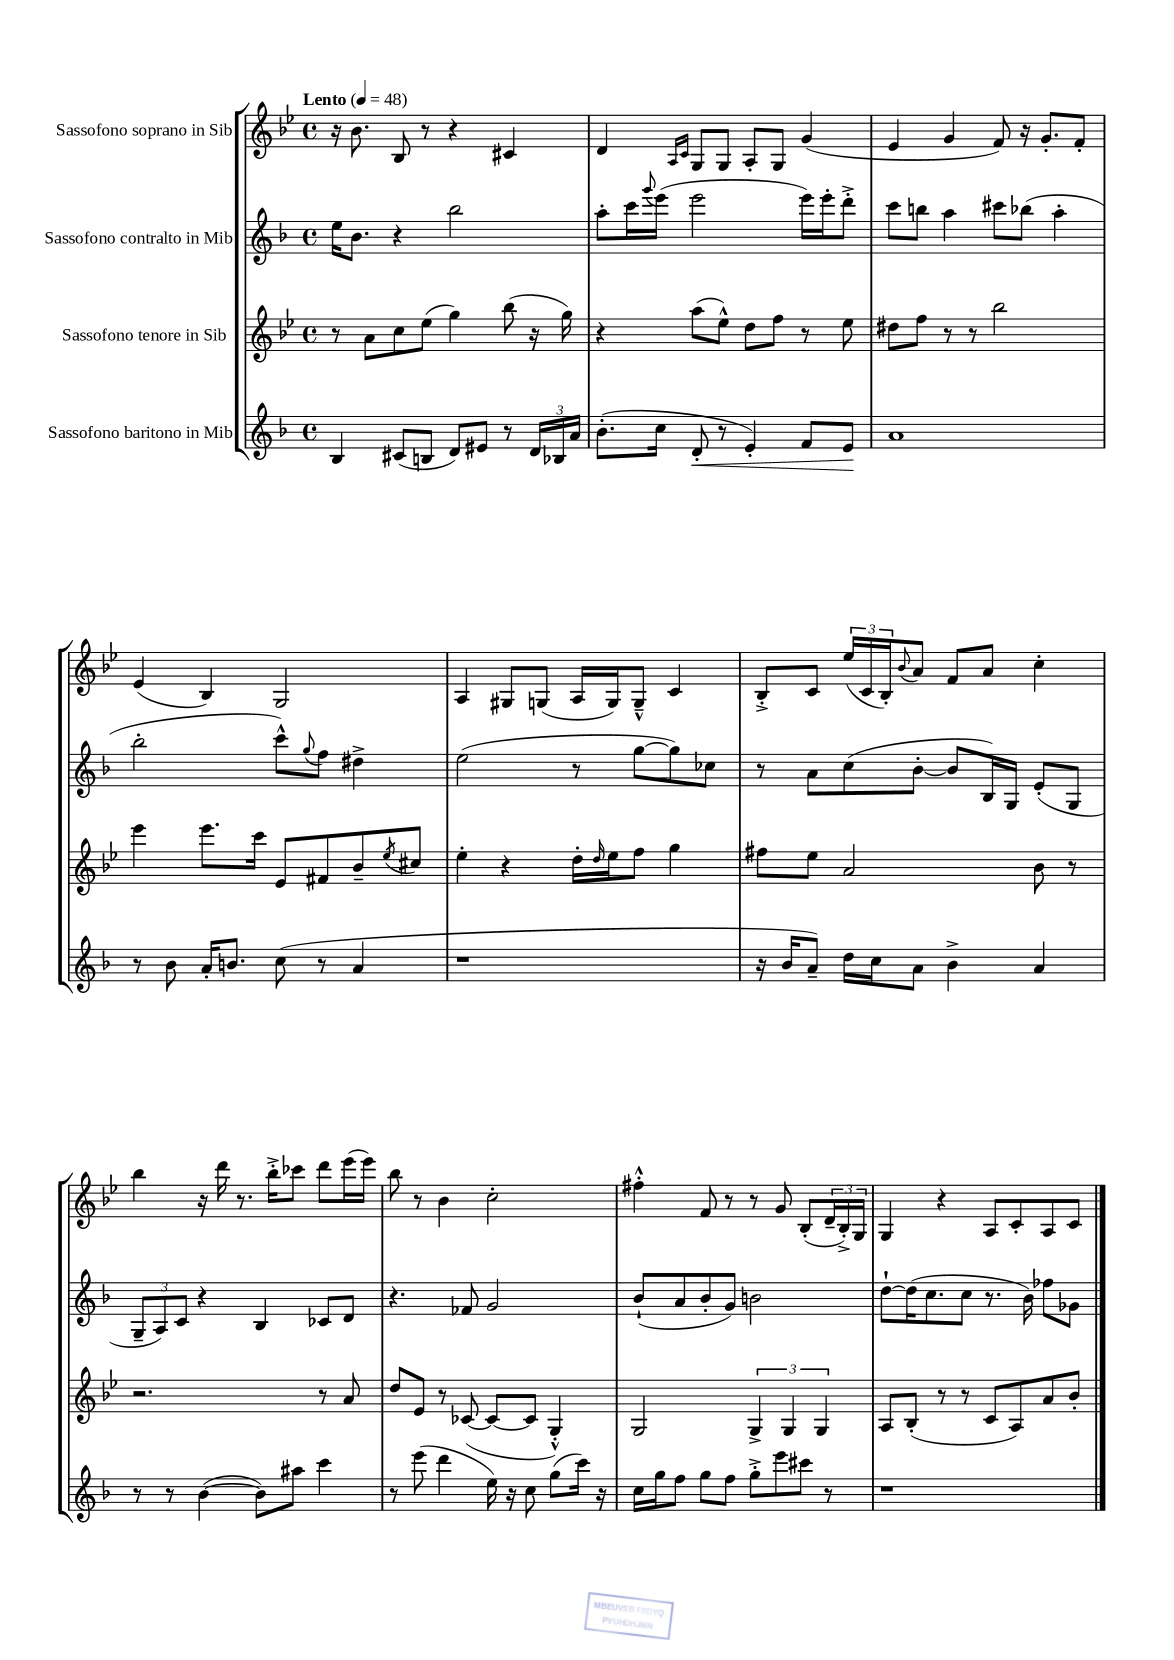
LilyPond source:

<<
\new StaffGroup <<
\new Staff = "s0" \with { instrumentName = "Sassofono soprano in Sib" } {
    \clef treble \key bes \major \defaultTimeSignature \time 4/4 \tempo "Lento" 4 = 48
    r16 bes'8. bes8 r8 r4 cis'4 |
    d'4 \grace { a16 c'16 } g8 g8 a8-. g8 g'4( |
    ees'4 g'4 f'8) r16 g'8.-. f'8-. |
    ees'4( bes4) g2 |
    a4 gis8 g8( a16 g16) g8---^ c'4 |
    bes8-.-> c'8 \tuplet 3/2 { ees''16( c'16 bes16-.) } \appoggiatura { bes'8 } a'8 f'8 a'8 c''4-. |
    bes''4 r16 d'''16 r8. bes''16-.-> ces'''8 d'''8 ees'''16( ees'''16) |
    bes''8 r8 bes'4 c''2-. |
    fis''4-.-^ f'8 r8 r8 g'8 bes8-.( \tuplet 3/2 { d'16-- bes16-.->) g16 } |
    g4 r4 a8 c'8-. a8 c'8 \bar "|." |
}
\new Staff = "s1" \with { instrumentName = "Sassofono contralto in Mib" } {
    \clef treble \key f \major \defaultTimeSignature \time 4/4
    e''16 bes'8. r4 bes''2 |
    a''8-. c'''16 \appoggiatura { g'''8 } e'''16( e'''2 e'''16) e'''16-. d'''8-.-> |
    c'''8 b''8 a''4 cis'''8 bes''8( a''4-. |
    bes''2-. c'''8-^) \appoggiatura { g''8 } f''8 dis''4-> |
    e''2( r8 g''8~ g''8) ces''8 |
    r8 a'8 c''8( bes'8~-. bes'8 bes16) g16 e'8-.( g8 |
    \tuplet 3/2 { g8-- a8) c'8 } r4 bes4 ces'8 d'8 |
    r4. fes'8 g'2 |
    bes'8-!( a'8 bes'8-. g'8) b'2 |
    d''8~-! d''16( c''8. c''8 r8. bes'16) fes''8 ges'8 \bar "|." |
}
\new Staff = "s2" \with { instrumentName = "Sassofono tenore in Sib" } {
    \clef treble \key bes \major \defaultTimeSignature \time 4/4
    r8 a'8 c''8 ees''8( g''4) bes''8( r16 g''16) |
    r4 a''8( ees''8-^) d''8 f''8 r8 ees''8 |
    dis''8 f''8 r8 r8 bes''2 |
    ees'''4 ees'''8. c'''16 ees'8 fis'8 bes'8-- \acciaccatura { ees''8 } cis''8 |
    ees''4-. r4 d''16-. \grace { d''16 } ees''16 f''8 g''4 |
    fis''8 ees''8 a'2 bes'8 r8 |
    r2. r8 a'8 |
    d''8 ees'8 r8 ces'8~( ces'8~ ces'8 g4-.-^) |
    g2 \tuplet 3/2 { g4-> g4 g4 } |
    a8 bes8-.( r8 r8 c'8 a8) a'8 bes'8-. \bar "|." |
}
\new Staff = "s3" \with { instrumentName = "Sassofono baritono in Mib" } {
    \clef treble \key f \major \defaultTimeSignature \time 4/4
    bes4 cis'8( b8 d'8) eis'8 r8 \tuplet 3/2 { d'16 bes16 a'16 } |
    bes'8.-.( c''16 d'8-.\< r8 e'4-.) f'8 e'8\! |
    a'1 |
    r8 bes'8 a'16-. b'8. c''8( r8 a'4 |
    r1 |
    r16 bes'16 a'8--) d''16 c''16 a'8 bes'4-> a'4 |
    r8 r8 bes'4~( bes'8) ais''8 c'''4 |
    r8 e'''8( d'''4 e''16) r16 c''8 g''8( c'''16) r16 |
    c''16 g''16 f''8 g''8 f''8 g''8-.-> e'''8 cis'''8 r8 |
    r1 \bar "|." |
}
>>
>>
\layout { \context { \Score \remove "Bar_number_engraver" } }
